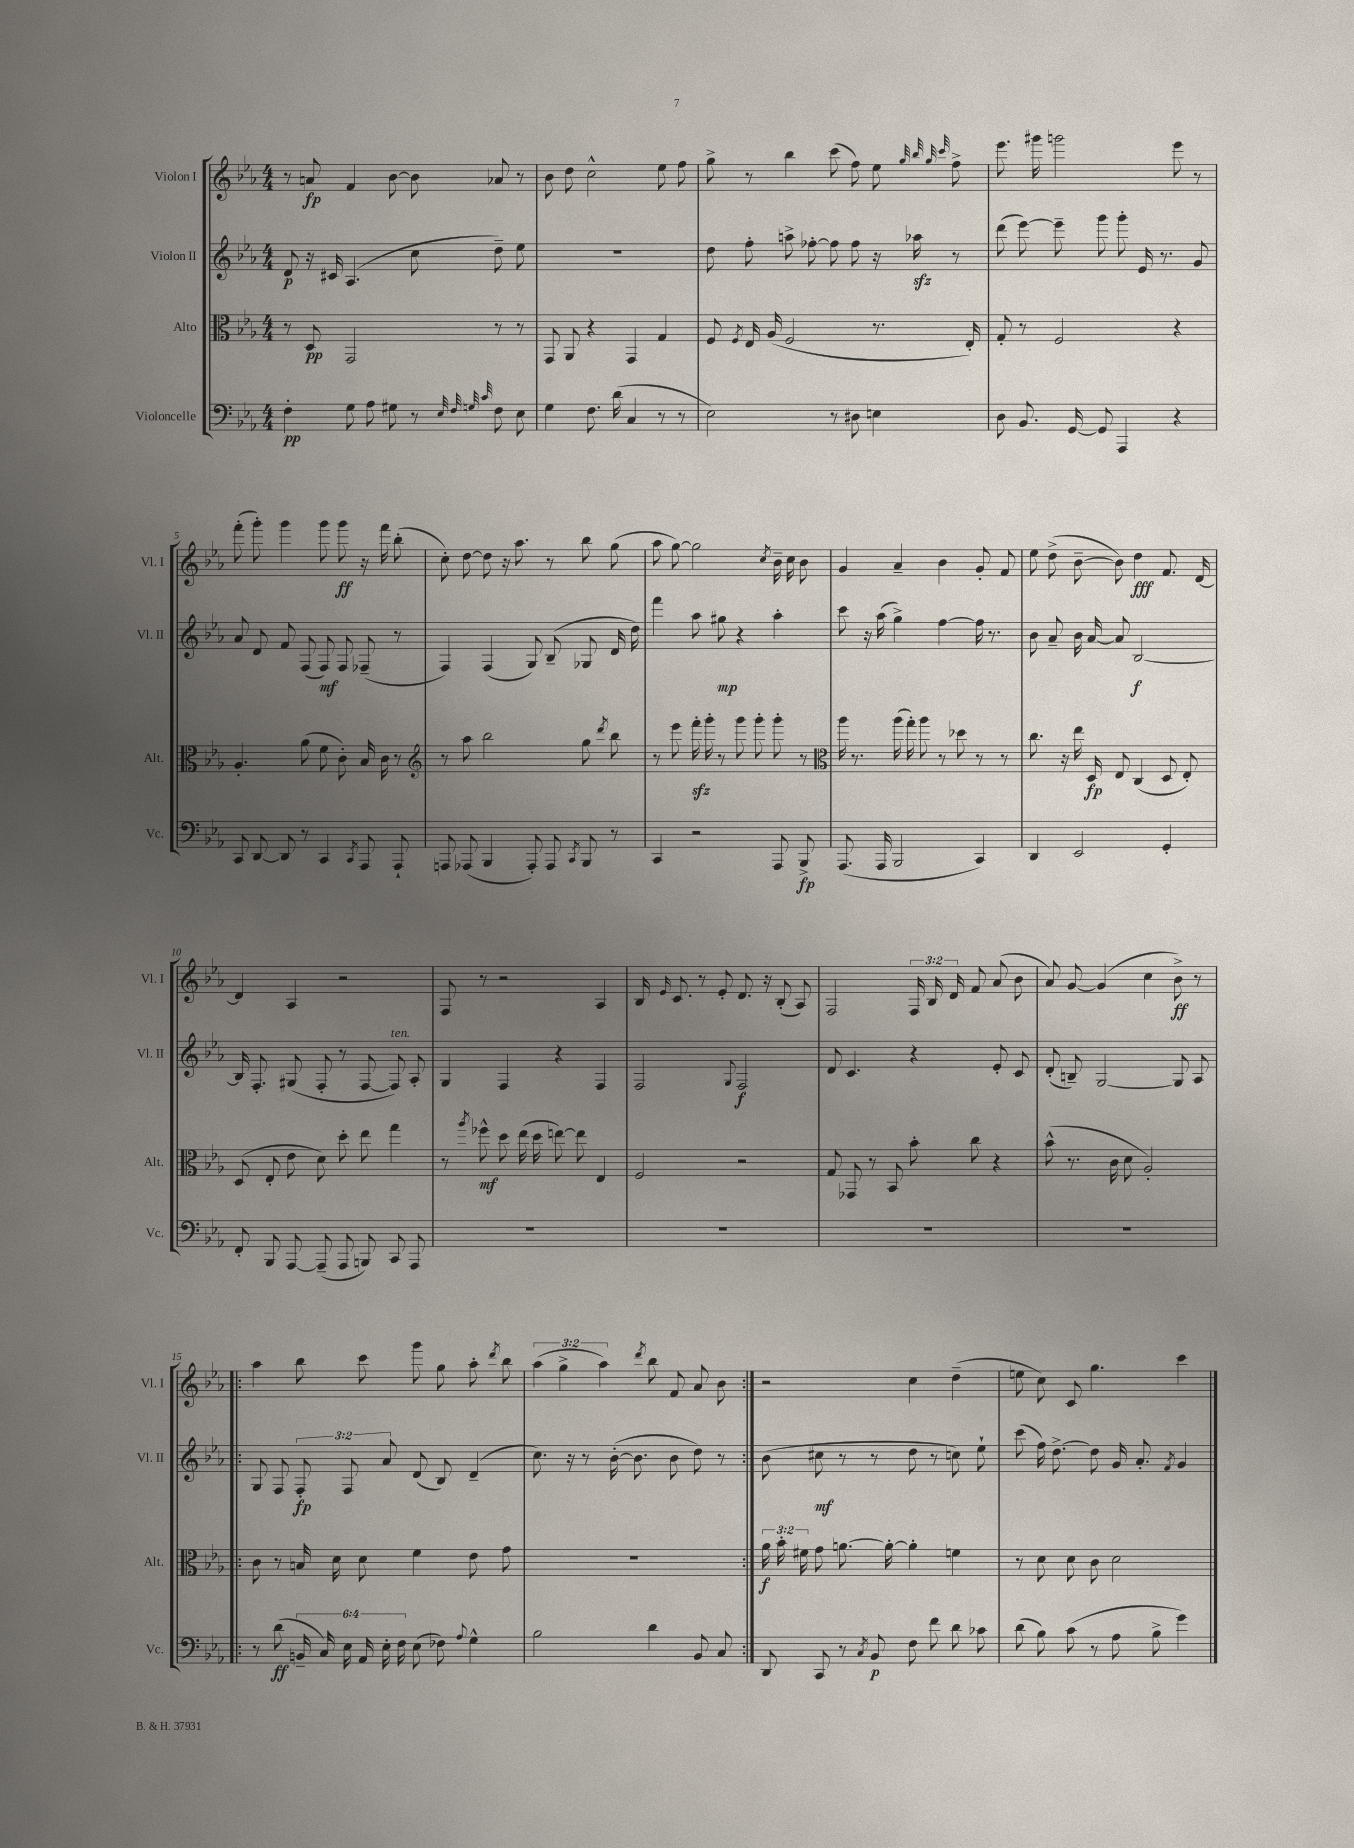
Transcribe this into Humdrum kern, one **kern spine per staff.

**kern	**dynam	**kern	**dynam	**kern	**dynam	**kern	**dynam
*part4	*part4	*part3	*part3	*part2	*part2	*part1	*part1
*staff4	*staff4	*staff3	*staff3	*staff2	*staff2	*staff1	*staff1
*I"Violoncelle	*	*I"Alto	*	*I"Violon II	*	*I"Violon I	*
*I'Vc.	*	*I'Alt.	*	*I'Vl. II	*	*I'Vl. I	*
*clefF4	*	*clefC3	*	*clefG2	*	*clefG2	*
*k[b-e-a-]	*	*k[b-e-a-]	*	*k[b-e-a-]	*	*k[b-e-a-]	*
*M4/4	*	*M4/4	*	*M4/4	*	*M4/4	*
=1	=1	=1	=1	=1	=1	=1	=1
4F'\	pp	8r	.	8d/	p	8r	.
.	.	8D/	pp	16r	.	8an/	fp
.	.	.	.	16c#X/	.	.	.
8G\	.	2GG/	.	(4.A-/	.	4f/	.
8A-\	.	.	.	.	.	.	.
8G#X\	.	.	.	.	.	[8b-\	.
8r	.	.	.	8cc\	.	8b-\]	.
32qqE-/	.	.	.	.	.	.	.
32qqF/	.	.	.	.	.	.	.
32qqGn/	.	.	.	.	.	.	.
32qqc/	.	.	.	.	.	.	.
8F\	.	8r	.	8dd~\)	.	8a-X/	.
8E-\	.	8r	.	8ee-\	.	8r	.
=2	=2	=2	=2	=2	=2	=2	=2
4G\	.	8GG/	.	1r	.	8b-\	.
.	.	8AA-/	.	.	.	8dd\	.
8.F\	.	4r	.	.	.	2cc^^\	.
(16d\	.	.	.	.	.	.	.
4C/	.	4GG/	.	.	.	.	.
8r	.	4G/	.	.	.	8ee-\	.
8r	.	.	.	.	.	8ff\	.
=3	=3	=3	=3	=3	=3	=3	=3
2E-\)	.	8F/	.	8dd\	.	8gg^\	.
.	.	8qF/	.	.	.	.	.
.	.	16E-/	.	8ff'\	.	8r	.
.	.	(16A-/	.	.	.	.	.
.	.	2F/	.	8aan^\	.	4bb-\	.
.	.	.	.	[8ff-X'\	.	.	.
8r	.	.	.	8ff-\]	.	(8ccc\	.
8D#X\	.	.	.	8ff-\	.	8ff\)	.
4En\	.	8.r	.	16r	.	8ee-\	.
.	.	.	.	16aa-Xzz\	.	.	.
.	.	.	.	.	.	32qqgg/	.
.	.	.	.	.	.	32qqbb-/	.
.	.	.	.	.	.	32qqgg/	.
.	.	.	.	.	.	32qqccc/	.
.	.	.	.	8r	.	8ff^\	.
.	.	16E-'/)	.	.	.	.	.
=4	=4	=4	=4	=4	=4	=4	=4
8D\	.	8G'/	.	(8ddd\	.	8.eee-\	.
8.BB-/	.	8r	.	[8eee-\)	.	.	.
.	.	.	.	.	.	16ggg#X\	.
.	.	2F/	.	8eee-~\]	.	2gggn\	.
[16GG/	.	.	.	.	.	.	.
8GG/]	.	.	.	8ggg\	.	.	.
4AAA-/	.	.	.	8ggg'\	.	.	.
.	.	.	.	16e-/	.	.	.
.	.	.	.	8.r	.	.	.
4r	.	4r	.	.	.	8eee-\	.
.	.	.	.	8g/	.	8r	.
!!LO:LB:g=z
=5	=5	=5	=5	=5	=5	=5	=5
8CC/	.	4.A-'/	.	8a-/	.	(8fff'\	.
[8DD/	.	.	.	8d/	.	8ggg'\)	.
8DD/]	.	.	.	8f/	.	4ggg\	.
8r	.	(8a-\	.	(8F/	.	.	.
4CC/	.	8f\	.	8F/)	mf	8ggg\	.
.	.	8c'\)	.	8F/	.	8ggg\	ff
8qCC/	.	.	.	.	.	.	.
8AAA-/	.	16B-/	.	(8F-X~/	.	16r	.
.	.	16c\	.	.	.	16fff\	.
8AAA-`/	.	8r	.	8r	.	(8bb-'\	.
=6	=6	=6	=6	=6	=6	=6	=6
*	*	*clefG2	*	*	*	*	*
8AAAn/	.	8r	.	4F/)	.	8cc'\)	.
(8AAA-X/	.	8aa-\	.	.	.	[8dd\	.
4BBB-/	.	2bb-\	.	(4F/	.	8dd\]	.
.	.	.	.	.	.	16r	.
.	.	.	.	.	.	8.aa-\	.
8AAA-'/)	.	.	.	8G/)	.	.	.
8AAA-/	.	.	.	(8B-~/	.	8r	.
8qCC/	.	.	.	.	.	.	.
8BBB-/	.	8gg\	.	8G-X/	.	8bb-\	.
.	.	8qddd/	.	.	.	.	.
8r	.	8bb-\	.	16d/	.	(8gg\	.
.	.	.	.	16dd\)	.	.	.
=7	=7	=7	=7	=7	=7	=7	=7
4CC/	.	8r	.	4fff\	.	8aa-\	.
.	.	8eee-\	.	.	.	[8gg\)	.
2r	.	16fffzz'\	.	8aa-\	.	2gg\]	.
.	.	16ggg'\	.	.	.	.	.
.	.	8r	.	8gg#X\	mp	.	.
.	.	8ggg\	.	4r	.	.	.
.	.	8ggg'\	.	.	.	.	.
.	.	.	.	.	.	8qcc/	.
8AAA-/	.	8ggg'\	.	4aa-'\	.	16b-~\	.
.	.	.	.	.	.	16cc\	.
8BBB-^/	fp	8r	.	.	.	8b-\	.
=8	=8	=8	=8	=8	=8	=8	=8
*	*	*clefC3	*	*	*	*	*
(8.AAA-/	.	16aa-\	.	8ccc\	.	4g/	.
.	.	8.r	.	.	.	.	.
.	.	.	.	16r	.	.	.
16AAA-/	.	.	.	(16aa-\	.	.	.
2BBB-/	.	(16aa-\	.	4gg^\)	.	4a-~/	.
.	.	16gg'\)	.	.	.	.	.
.	.	8aa-\	.	.	.	.	.
.	.	8r	.	[4ff\	.	4b-\	.
.	.	8dd-X\	.	.	.	.	.
4CC/)	.	8r	.	16ff\]	.	8g'/	.
.	.	.	.	8.r	.	.	.
.	.	8r	.	.	.	8f/	.
=9	=9	=9	=9	=9	=9	=9	=9
4DD/	.	8.cc\	.	8b-\	.	8ee-\	.
.	.	.	.	8a-~/	.	(8dd^\	.
.	.	16r	.	.	.	.	.
2EE-/	.	16ee-\	.	16b-\	.	[8b-~\	.
.	.	16D/	fp	[16a-/	.	.	.
.	.	8E-/	.	8a-/]	.	8b-\])	.
.	.	(4C/	.	[2B-/	f	4dd\	fff
4GG'/	.	8D/	.	.	.	8.f/	.
.	.	8E-'/)	.	.	.	.	.
.	.	.	.	.	.	[16d/	.
!!LO:LB:g=z
=10	=10	=10	=10	=10	=10	=10	=10
8FF'/	.	(8D/	.	16B-/]	.	4d/]	.
.	.	.	.	8.F'/	.	.	.
8BBB-/	.	8E-'/	.	.	.	.	.
[8AAA-/	.	8e-\	.	(8G#X/	.	4A-/	.
(8AAA-~/]	.	8d\)	.	8F'/	.	.	.
8AAA-/	.	8dd'\	.	8r	.	2r	.
8BBBn/)	.	8ee-\	.	[8F/	.	.	.
!	!	!	!	!LO:TX:a:i:t=ten.	!	!	!
8CC/	.	4gg\	.	8F/])	.	.	.
8AAA-/	.	.	.	8A-'/	.	.	.
=11	=11	=11	=11	=11	=11	=11	=11
1r	.	8r	.	4G/	.	8F/	.
.	.	8qaa-/	.	.	.	.	.
.	.	8ff-X^^\	mf	.	.	8r	.
.	.	8dd\	.	4F/	.	2r	.
.	.	(16ee-\	.	.	.	.	.
.	.	16dd\	.	.	.	.	.
.	.	[8een\)	.	4r	.	.	.
.	.	8ee\]	.	.	.	.	.
.	.	4E-/	.	4F/	.	4A-/	.
=12	=12	=12	=12	=12	=12	=12	=12
1r	.	2F/	.	2F/	.	16B-/	.
.	.	.	.	.	.	16qqe-/	.
.	.	.	.	.	.	8.c/	.
.	.	.	.	.	.	8r	.
.	.	.	.	.	.	8e-'/	.
.	.	.	.	8qqG/	.	.	.
.	.	2r	.	2F/	f	8.d/	.
.	.	.	.	.	.	16r	.
.	.	.	.	.	.	(8B-'/	.
.	.	.	.	.	.	8A-/)	.
=13	=13	=13	=13	=13	=13	=13	=13
1r	.	8G/	.	8d/	.	2F/	.
.	.	8GG-X/	.	4.c/	.	.	.
.	.	8r	.	.	.	.	.
.	.	8BB-/	.	.	.	.	.
.	.	8b-'\	.	4r	.	24F/	.
.	.	.	.	.	.	24B-/	.
.	.	.	.	.	.	24d/	.
.	.	8cc\	.	.	.	8f/	.
.	.	4r	.	8e-'/	.	(8a-/	.
.	.	.	.	8c/	.	8b-\	.
=14	=14	=14	=14	=14	=14	=14	=14
1r	.	(8b-^^\	.	(8d'/	.	8a-/)	.
.	.	8.r	.	8Bn~/)	.	[8g/	.
.	.	.	.	[2G/	.	(4g/]	.
.	.	16c\	.	.	.	.	.
.	.	8d\	.	.	.	.	.
.	.	2A-'/)	.	.	.	4cc\	.
.	.	.	.	8G/]	.	8b-^\)	ff
.	.	.	.	8A-/	.	8r	.
!!LO:LB:g=z
=15!|:	=15!|:	=15!|:	=15!|:	=15!|:	=15!|:	=15!|:	=15!|:
8r	.	8c\	.	8G/	.	4aa-\	.
(8d\	ff	8r	.	8F/	.	.	.
24BBn~/	.	16Bn/	.	12F'/	fp	8bb-\	.
24C/)	.	.	.	.	.	.	.
.	.	16d\	.	.	.	.	.
24E-\	.	.	.	12F/	.	.	.
24AA-/	.	8d\	.	.	.	8ccc\	.
24E-'\	.	.	.	12a-/	.	.	.
24F\	.	.	.	.	.	.	.
(8E-\	.	4f\	.	(8d/	.	8ggg\	.
8F-X\)	.	.	.	8B-/)	.	8gg\	.
8qqA-/	.	.	.	.	.	.	.
4G^^\	.	8e-\	.	(4d~/	.	8aa-'\	.
.	.	.	.	.	.	8qddd/	.
.	.	8g\	.	.	.	8bb-\	.
=16	=16	=16	=16	=16	=16	=16	=16
2B-\	.	1r	.	8.cc\)	.	(6aa-\	.
.	.	.	.	.	.	6gg^\	.
.	.	.	.	16r	.	.	.
.	.	.	.	8r	.	.	.
.	.	.	.	.	.	6aa-\)	.
.	.	.	.	([16b-'\	.	.	.
.	.	.	.	8.b-\]	.	.	.
.	.	.	.	.	.	8qddd/	.
4d\	.	.	.	.	.	8bb-\	.
.	.	.	.	8b-\	.	8f/	.
8BB-/	.	.	.	8dd\)	.	8a-/	.
8C/	.	.	.	8r	.	8b-\	.
=17:|!	=17:|!	=17:|!	=17:|!	=17:|!	=17:|!	=17:|!	=17:|!
8DD/	.	24a-\	f	(8b-\	.	2r	.
.	.	24b-'\	.	.	.	.	.
.	.	24f#X\	.	.	.	.	.
8CC/	.	8g\	.	8cc#X\	mf	.	.
8r	.	[8.an\	.	8r	.	.	.
8qC/	.	.	.	.	.	.	.
8BB-/	p	.	.	8r	.	.	.
.	.	16a'\_	.	.	.	.	.
8F\	.	4a'\]	.	8dd\	.	4cc\	.
8f\	.	.	.	8r	.	.	.
8d\	.	4fn\	.	8ccn\)	.	(4dd~\	.
8c-X\	.	.	.	8ee-`\	.	.	.
=18	=18	=18	=18	=18	=18	=18	=18
(8d\	.	8r	.	(8ccc\	.	8een\	.
8B-\)	.	8d\	.	16ff\)	.	8cc\)	.
.	.	.	.	[8.dd^\	.	.	.
(8c\	.	8d\	.	.	.	8c/	.
8r	.	8c\	.	8dd\]	.	4.gg\	.
8A-\	.	2d\	.	16g/	.	.	.
.	.	.	.	8.a-'/	.	.	.
8B-^\	.	.	.	.	.	.	.
.	.	.	.	8qf/	.	.	.
4g\)	.	.	.	4g/	.	4ccc\	.
==	==	==	==	==	==	==	==
*-	*-	*-	*-	*-	*-	*-	*-
